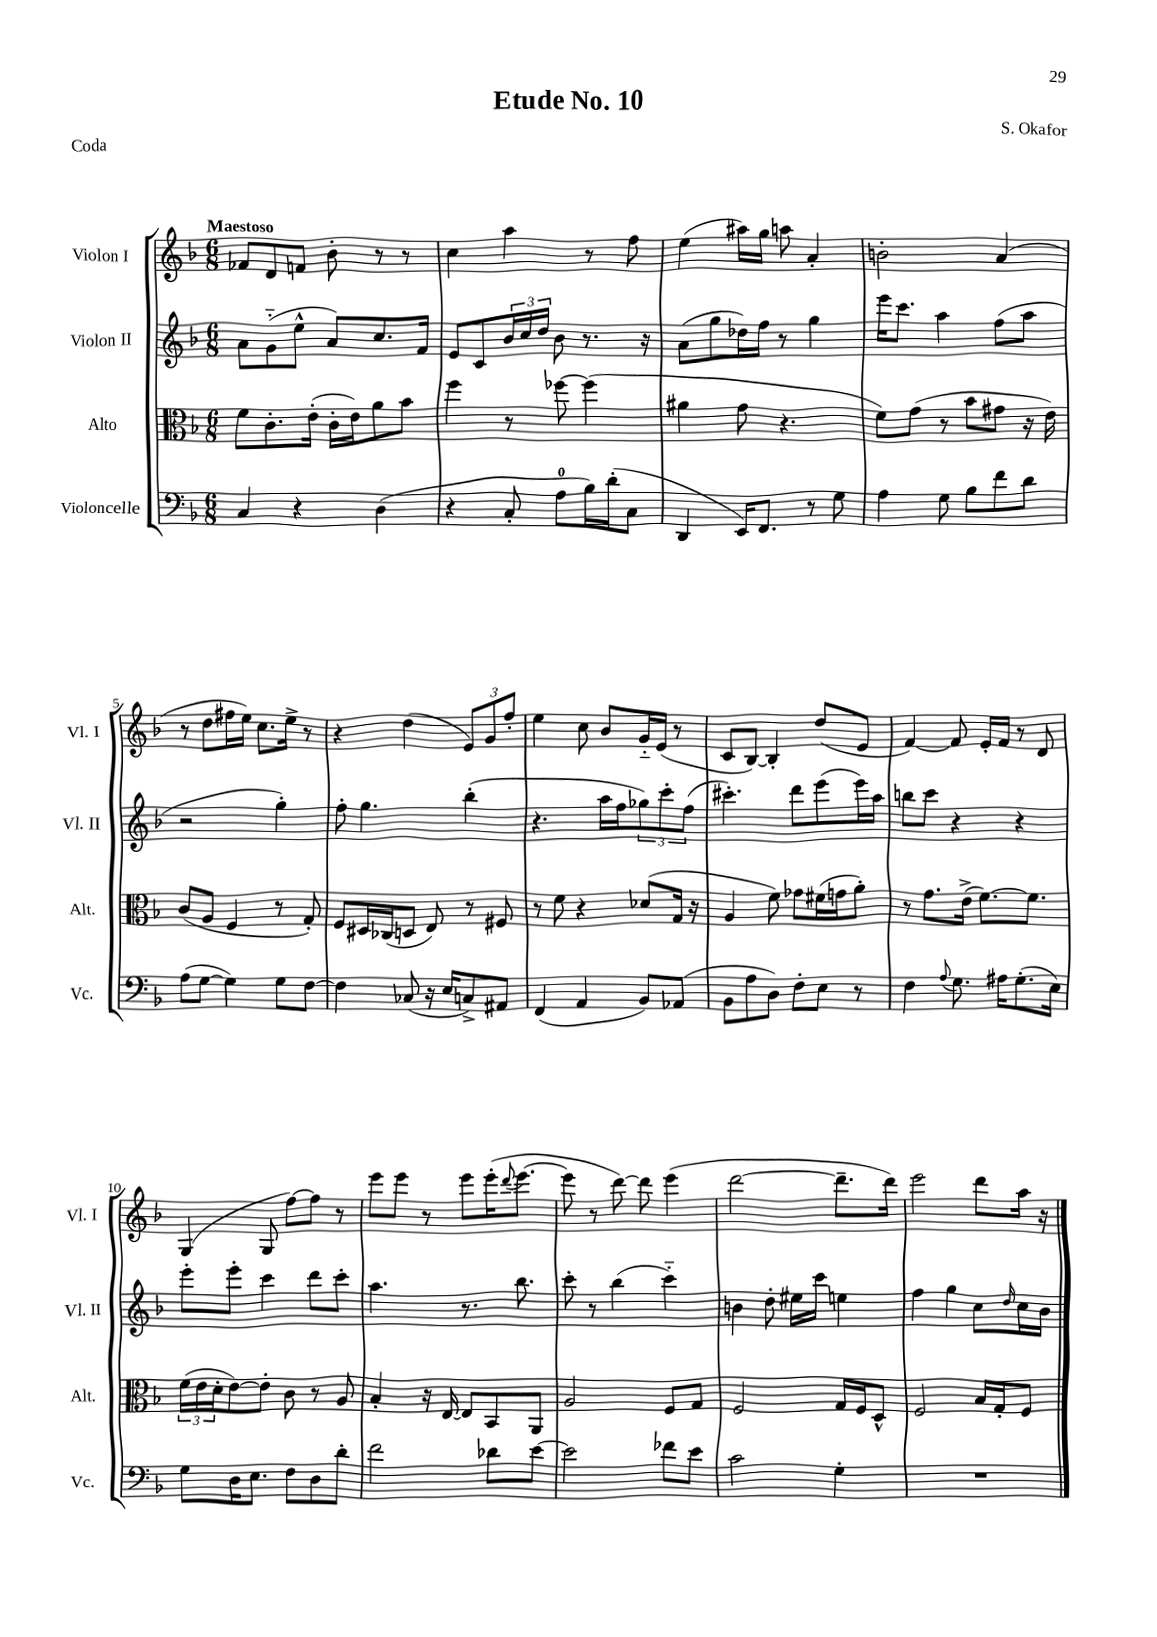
\header { title = "Etude No. 10" composer = "S. Okafor" piece = "Coda" }
<<
\new StaffGroup <<
\new Staff = "s0" \with { instrumentName = "Violon I" shortInstrumentName = "Vl. I" } {
    \clef treble \key f \major \numericTimeSignature \time 6/8 \tempo "Maestoso"
    fes'8 d'8 f'8 bes'8-. r8 r8 |
    c''4 a''4 r8 f''8 |
    e''4( ais''16) g''16 a''8 a'4-. |
    b'2-. a'4( |
    r8 d''8 fis''16 e''16) c''8. e''16-> r8 |
    r4 d''4( \tuplet 3/2 { e'8) g'8 f''8-. } |
    e''4 c''8 bes'8 g'16-_ e'16( r8 |
    c'8 bes8~) bes4-. d''8( e'8 |
    f'4~) f'8 e'16-. f'16 r8 d'8 |
    g4( g8 f''8~) f''8 r8 |
    e'''8 e'''8 r8 e'''8 e'''16-.( \appoggiatura { d'''8 } e'''8.~ |
    e'''8 r8 d'''8~) d'''8 e'''4( |
    d'''2~ d'''8.-- d'''16) |
    e'''2 d'''8 a''16 r16 \bar "|." |
}
\new Staff = "s1" \with { instrumentName = "Violon II" shortInstrumentName = "Vl. II" } {
    \clef treble \key f \major \numericTimeSignature \time 6/8
    a'8 g'8-_( e''8-^ a'8) c''8. f'16 |
    e'8 c'8 \tuplet 3/2 { bes'16 c''16 d''16 } bes'8 r8. r16 |
    a'8( g''8 des''16) f''16 r8 g''4 |
    e'''16 c'''8. a''4 f''8( a''8 |
    r2 g''4-.) |
    f''8-. g''4. bes''4-.( |
    r4. a''16 f''16 \tuplet 3/2 { ges''8) c'''8-. f''8( } |
    cis'''4.-.) d'''8 e'''8( e'''16) a''16 |
    b''8 c'''8 r4 r4 |
    e'''8-. e'''8-. c'''4 d'''8 c'''8-. |
    a''4. r8. bes''8. |
    c'''8-. r8 bes''4( c'''4-_) |
    b'4 d''8-. eis''16 c'''16 e''4 |
    f''4 g''4 c''8 \grace { d''16 } c''16 bes'16 \bar "|." |
}
\new Staff = "s2" \with { instrumentName = "Alto" shortInstrumentName = "Alt." } {
    \clef alto \key f \major \numericTimeSignature \time 6/8
    f'8 c'8.-. e'16-.( c'16-. e'16) a'8 bes'8 |
    f''4 r8 fes''8~ fes''4( |
    ais'4 g'8 r4. |
    f'8) g'8( r8 bes'8 gis'8 r16 e'16) |
    c'8( a8 f4 r8 g8-.) |
    f8 dis16 ces16( d8 e8) r8 fis8 |
    r8 f'8 r4 des'8( g16 r16 |
    a4 f'8) ges'8 fis'16( g'16 a'8-.) |
    r8 g'8. e'16->( f'8.~) f'8. |
    \tuplet 3/2 { f'16( e'16 d'16-. } e'8~) e'8-. c'8 r8 a8 |
    bes4-. r16 e16~ e8 bes,8 a,8 |
    a2 f8 g8 |
    f2 g16 f16 d8-^ |
    f2 bes16 g16-. f8 \bar "|." |
}
\new Staff = "s3" \with { instrumentName = "Violoncelle" shortInstrumentName = "Vc." } {
    \clef bass \key f \major \numericTimeSignature \time 6/8
    c4 r4 d4( |
    r4 c8-. a8-0 bes16) d'16-.( c8 |
    d,4 e,16) f,8. r8 g8 |
    a4 g8 bes8 f'8 d'8 |
    a8( g8~ g4) g8 f8~ |
    f4 ces8( r16 e16 c8->) ais,8 |
    f,4( a,4 bes,8) aes,8( |
    bes,8 a8 d8) f8-. e8 r8 |
    f4 \appoggiatura { a8 } g8. ais16 g8.-.( e16) |
    g8 d16 e8. f8 d8 d'8-. |
    f'2 des'8 e'8~ |
    e'2 fes'8 e'8 |
    c'2 g4-. |
    R2. \bar "|." |
}
>>
>>
